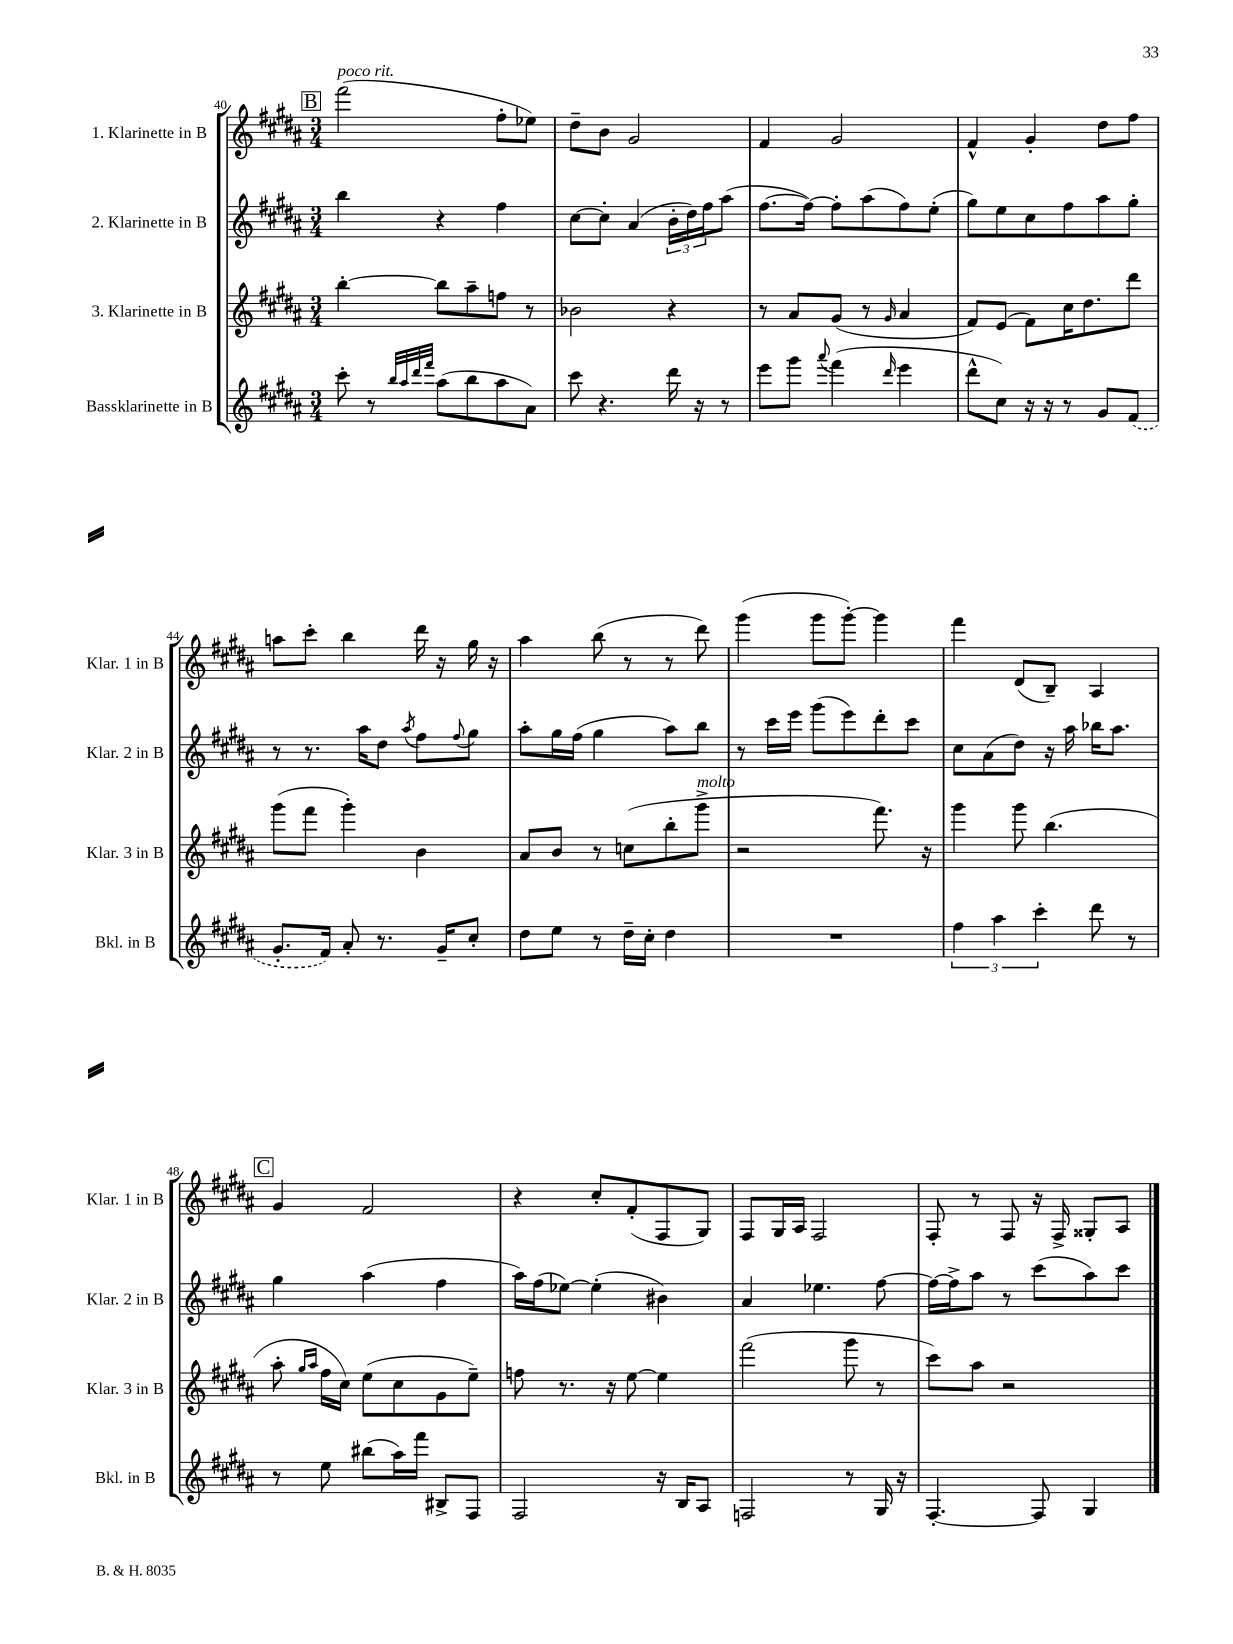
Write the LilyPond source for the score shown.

<<
\new StaffGroup <<
\new Staff = "s0" \with { instrumentName = "1. Klarinette in B" shortInstrumentName = "Klar. 1 in B" } {
    \clef treble \key b \major \numericTimeSignature \time 3/4
    \mark \markup { \box "B" } fis'''2^\markup { \italic "poco rit." }( fis''8-. ees''8) |
    dis''8-- b'8 gis'2 |
    fis'4 gis'2 |
    fis'4-^ gis'4-. dis''8 fis''8 |
    a''8 cis'''8-. b''4 dis'''16 r16 gis''16 r16 |
    ais''4 b''8( r8 r8 dis'''8) |
    gis'''4( gis'''8 gis'''8~-.) gis'''4 |
    fis'''4 dis'8( b8--) ais4 |
    \mark \markup { \box "C" } gis'4 fis'2 |
    r4 cis''8-. fis'8-.( fis8 gis8) |
    fis8 gis16 ais16 fis2 |
    fis8-. r8 fis8 r16 fis16-> gisis8-. ais8 \bar "|." |
}
\new Staff = "s1" \with { instrumentName = "2. Klarinette in B" shortInstrumentName = "Klar. 2 in B" } {
    \clef treble \key b \major \numericTimeSignature \time 3/4
    \mark \markup { \box "B" } b''4 r4 fis''4 |
    cis''8~ cis''8-. ais'4( \tuplet 3/2 { b'16-. dis''16) fis''16 } ais''8( |
    fis''8.~ fis''16~) fis''8-. ais''8( fis''8) e''8-.( |
    gis''8) e''8 cis''8 fis''8 ais''8 gis''8-. |
    r8 r8. ais''16 dis''8 \acciaccatura { ais''8 } fis''8 \appoggiatura { fis''8 } gis''8 |
    ais''8-. gis''16 fis''16( gis''4 ais''8) b''8 |
    r8 cis'''16 e'''16 gis'''8( e'''8) dis'''8-. cis'''8 |
    cis''8 ais'8( dis''8) r16 ais''16 bes''16 ais''8. |
    \mark \markup { \box "C" } gis''4 ais''4( fis''4 |
    ais''16) fis''16( ees''8~) ees''4-.( bis'4) |
    ais'4 ees''4. fis''8~ |
    fis''16~ fis''16-> ais''8 r8 cis'''8( ais''8) cis'''8 \bar "|." |
}
\new Staff = "s2" \with { instrumentName = "3. Klarinette in B" shortInstrumentName = "Klar. 3 in B" } {
    \clef treble \key b \major \numericTimeSignature \time 3/4
    \mark \markup { \box "B" } b''4~-. b''8 ais''8-- f''8 r8 |
    bes'2 r4 |
    r8 ais'8 gis'8( r8 \grace { gis'16 } ais'4 |
    fis'8) e'8( fis'8) cis''16 dis''8. dis'''8 |
    gis'''8( fis'''8 gis'''4-.) b'4 |
    ais'8 b'8 r8 c''8( b''8-. gis'''8->^\markup { \italic "molto" } |
    r2 fis'''8.) r16 |
    gis'''4 gis'''8 b''4.( |
    \mark \markup { \box "C" } ais''8-. \grace { gis''16 ais''16 } fis''16 cis''16) e''8( cis''8 gis'8 e''8--) |
    f''8 r8. r16 e''8~ e''4 |
    fis'''2( gis'''8 r8 |
    cis'''8) ais''8 r2 \bar "|." |
}
\new Staff = "s3" \with { instrumentName = "Bassklarinette in B" shortInstrumentName = "Bkl. in B" } {
    \clef treble \key b \major \numericTimeSignature \time 3/4
    \mark \markup { \box "B" } cis'''8-. r8 \grace { b''32 ais''32 dis'''32 fis'''32 } ais''8( b''8 ais''8 ais'8) |
    cis'''8 r4. dis'''16 r16 r8 |
    e'''8 gis'''8 \appoggiatura { ais'''8 } fis'''4( \grace { dis'''16 } e'''4 |
    dis'''8-^ cis''8) r16 r16 r8 gis'8 \once \slurDashed fis'8( |
    gis'8.-. fis'16) ais'8-. r8. gis'16-- cis''8-. |
    dis''8 e''8 r8 dis''16-- cis''16-. dis''4 |
    R2. |
    \tuplet 3/2 { fis''4 ais''4 cis'''4-. } dis'''8 r8 |
    \mark \markup { \box "C" } r8 e''8 bis''8( ais''16) fis'''16 bis8-> fis8 |
    fis2 r16 b16 ais8 |
    f2 r8 gis16 r16 |
    fis4.~-. fis8 gis4 \bar "|." |
}
>>
>>
\layout { \context { \Score currentBarNumber = #40 } }
